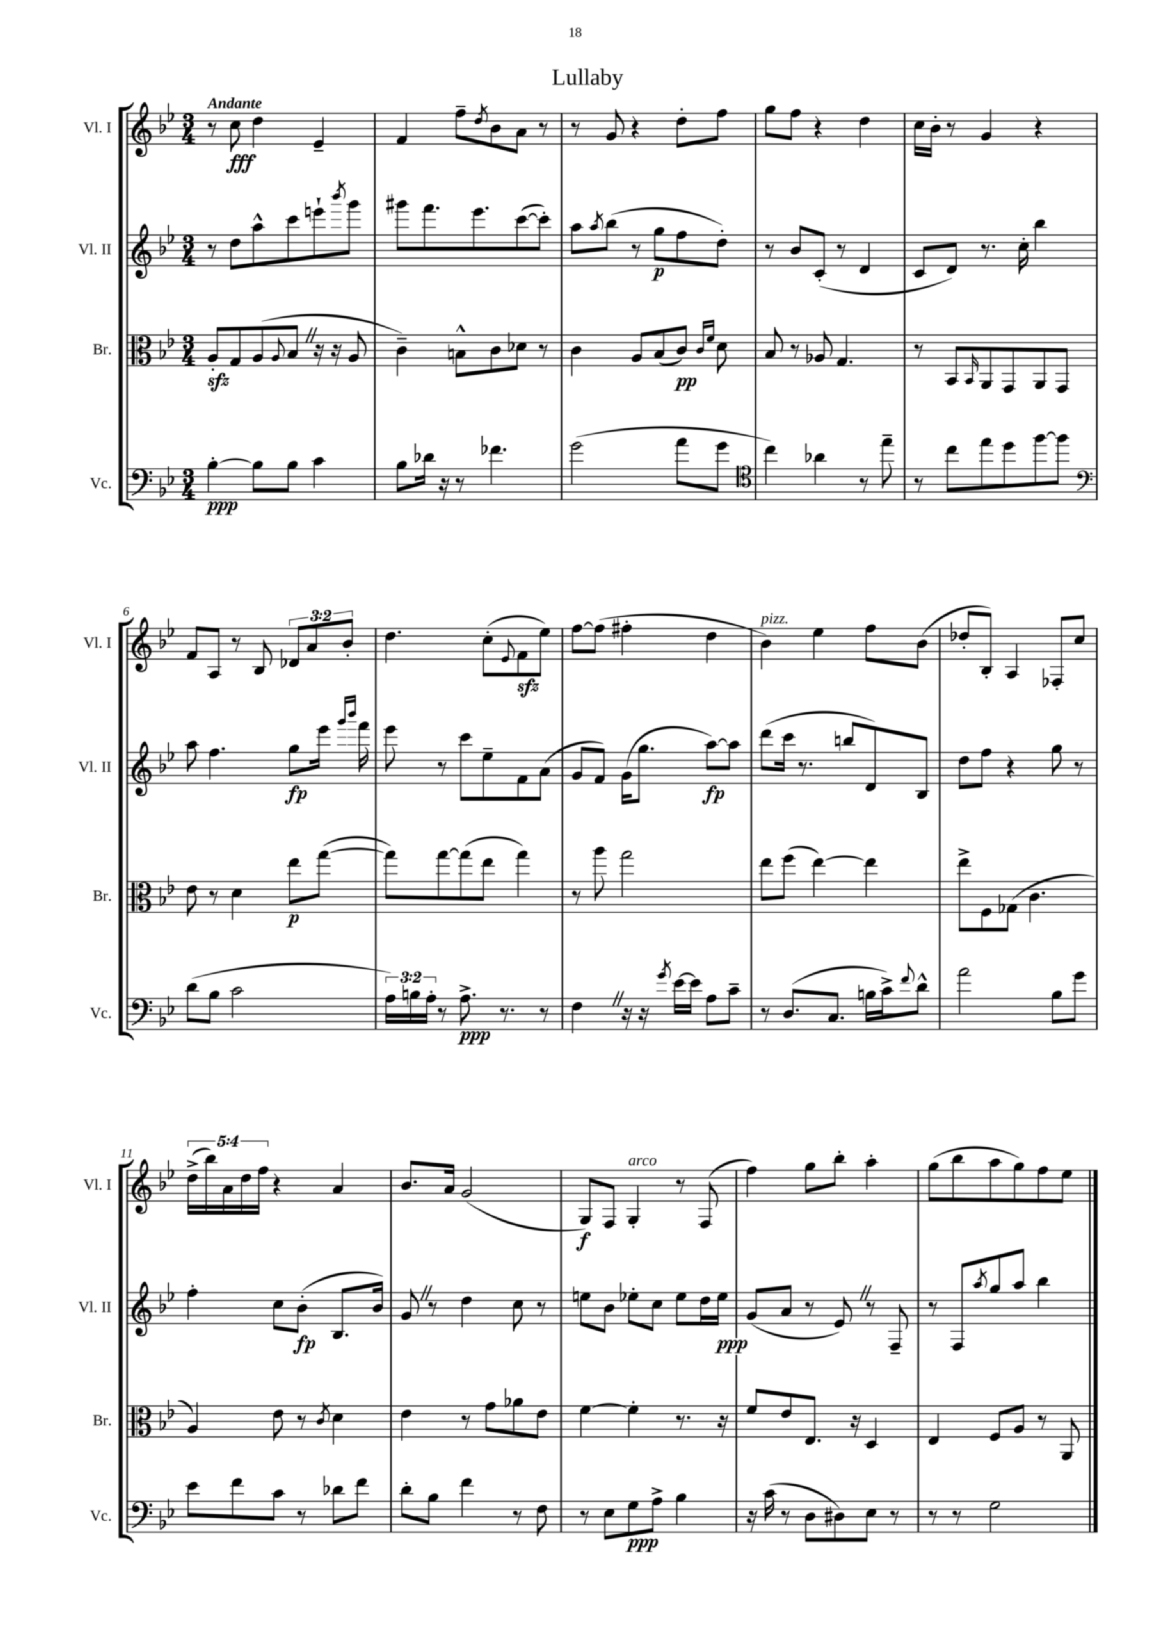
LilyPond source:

\header { title = "Lullaby" }
<<
\new StaffGroup <<
\new Staff = "s0" \with { instrumentName = "Vl. I" shortInstrumentName = "Vl. I" } {
    \clef treble \key bes \major \numericTimeSignature \time 3/4 \override Staff.TupletNumber.text = #tuplet-number::calc-fraction-text \tempo "Andante"
    r8 c''8\fff d''4 ees'4-- |
    f'4 f''8-- \acciaccatura { d''8 } bes'8 a'8 r8 |
    r8 g'8 r4 d''8-. f''8 |
    g''8 f''8 r4 d''4 |
    c''16 bes'16-. r8 g'4 r4 |
    f'8 a8 r8 bes8 \tuplet 3/2 { des'8 a'8 bes'8-. } |
    d''4. c''8-.( \appoggiatura { ees'8 } f'8\sfz ees''8) |
    f''8~ f''8( fis''4-. d''4 |
    bes'4^\markup { \italic "pizz." }) ees''4 f''8 bes'8( |
    des''8-. bes8-.) a4 fes8-. c''8 |
    \tuplet 5/4 { d''16->( bes''16) a'16 d''16 f''16 } r4 a'4 |
    bes'8. a'16 g'2( |
    g8\f) f8 g4-.^\markup { \italic "arco" } r8 f8( |
    f''4) g''8 bes''8-. a''4-. |
    g''8( bes''8 a''8 g''8) f''8 ees''8 \bar "|." |
}
\new Staff = "s1" \with { instrumentName = "Vl. II" shortInstrumentName = "Vl. II" } {
    \clef treble \key bes \major \numericTimeSignature \time 3/4
    r8 d''8 a''8-^ c'''8 e'''8-! \acciaccatura { bes'''8 } g'''8 |
    gis'''8 f'''8. ees'''8. c'''8~( c'''8-.) |
    a''8 \acciaccatura { a''8 } bes''8( r8 g''8\p f''8 d''8-.) |
    r8 bes'8 c'8-.( r8 d'4 |
    c'8 d'8) r8. c''16-. bes''4 |
    a''8 f''4. g''8\fp ees'''16 \grace { g'''16 bes'''16 } f'''16 |
    ees'''8 r8 c'''8 ees''8-- f'8 a'8( |
    g'8 f'8) g'16( g''8. a''8~\fp) a''8 |
    d'''8( c'''16 r8. b''8 d'8) bes8 |
    d''8 f''8 r4 g''8 r8 |
    f''4-. c''8 bes'8-.\fp( bes8. bes'16) |
    g'8 \once \override BreathingSign.text = \markup { \musicglyph "scripts.caesura.straight" } \breathe r8 d''4 c''8 r8 |
    e''8 bes'8 ees''8-. c''8 ees''8 d''16 ees''16\ppp |
    g'8( a'8 r8 ees'8) \once \override BreathingSign.text = \markup { \musicglyph "scripts.caesura.straight" } \breathe r8 f8-- |
    r8 f8 \acciaccatura { a''8 } g''8 a''8 bes''4 \bar "|." |
}
\new Staff = "s2" \with { instrumentName = "Br." shortInstrumentName = "Br." } {
    \clef alto \key bes \major \numericTimeSignature \time 3/4
    a8-.\sfz g8 a8( \appoggiatura { a8 } bes8 \once \override BreathingSign.text = \markup { \musicglyph "scripts.caesura.straight" } \breathe r16 r16 a8 |
    c'4--) b8-^ c'8 des'8 r8 |
    c'4 a8 bes8( c'8\pp) \grace { c'16 f'16 } d'8 |
    bes8 r8 aes8 g4. |
    r8 bes,8 \grace { bes,16 } a,8 g,8 a,8 g,8 |
    ees'8 r8 d'4 ees''8\p g''8~( |
    g''8) g''8~ g''8( ees''8 g''4) |
    r8 a''8 g''2 |
    ees''8 f''8( ees''4~) ees''4 |
    ees''8-> f8 ges8( c'4. |
    a4) ees'8 r8 \acciaccatura { c'8 } d'4 |
    ees'4 r8 g'8 aes'8 ees'8 |
    f'4~ f'4-. r8. r16 |
    f'8 ees'8 ees8. r16 d4 |
    ees4 f8 a8 r8 a,8 \bar "|." |
}
\new Staff = "s3" \with { instrumentName = "Vc." shortInstrumentName = "Vc." } {
    \clef bass \key bes \major \numericTimeSignature \time 3/4 \override Staff.TupletNumber.text = #tuplet-number::calc-fraction-text
    bes4~-.\ppp bes8 bes8 c'4 |
    bes8 des'16 r16 r8 fes'4. |
    g'2( a'8 g'8 |
    \clef tenor c''4) aes'4 r8 ees''8-- |
    r8 c''8 ees''8 d''8 f''8~ f''8 |
    \clef bass d'8( bes8 c'2 |
    \tuplet 3/2 { a16) b16 a16-. } r8 a8.->\ppp r8. r8 |
    f4 \once \override BreathingSign.text = \markup { \musicglyph "scripts.caesura.straight" } \breathe r16 r16 \acciaccatura { g'8 } ees'16~ ees'16 a8 c'8-- |
    r8 d8.( c8. b16 c'16->) \appoggiatura { f'8 } d'8-^ |
    a'2 bes8 g'8 |
    ees'8 f'8 c'8 r8 des'8 f'8 |
    d'8-. bes8 f'4 r8 f8 |
    r8 ees8 g8\ppp a8-> bes4 |
    r16 c'16( r8 d8 dis8) ees8 r8 |
    r8 r8 g2 \bar "|." |
}
>>
>>
